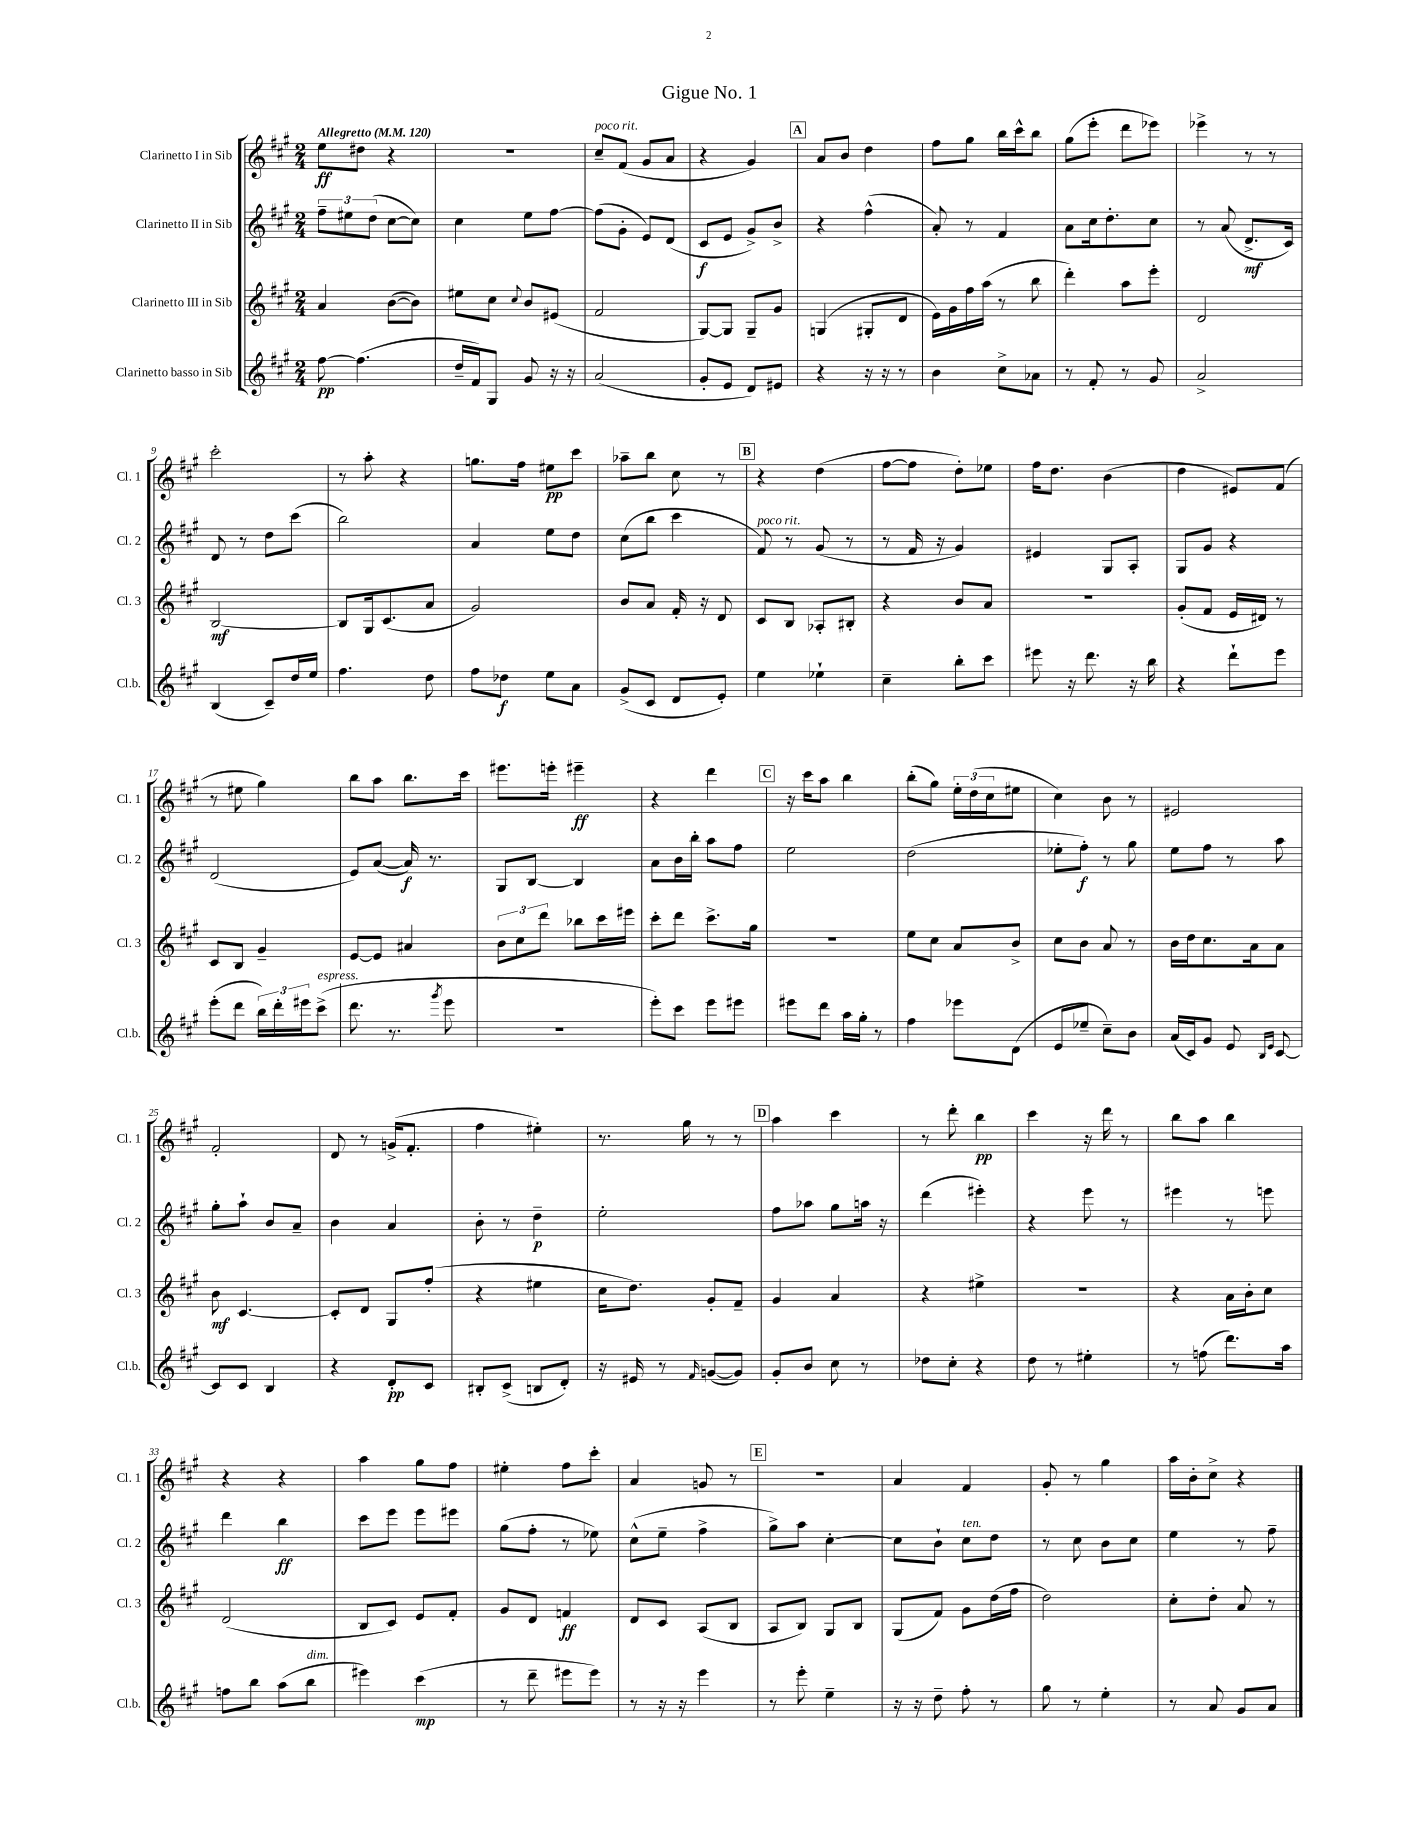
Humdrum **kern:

**kern	**kern	**kern	**kern
*staff4	*staff3	*staff2	*staff1
*clefG2	*clefG2	*clefG2	*clefG2
*k[f#c#g#]	*k[f#c#g#]	*k[f#c#g#]	*k[f#c#g#]
*M2/4	*M2/4	*M2/4	*M2/4
*MM120	*MM120	*MM120	*MM120
[8ff#	4a	12ff#~	8ee
.	.	12ee#	.
(4.ff#]	.	.	8dd#
.	.	(12dd	.
.	([8b	[8cc#	4r
.	8b])	8cc#])	.
=	=	=	=
16dd~	8ee#	4cc#	2r
16f#)	.	.	.
8G#	8cc#	.	.
.	8qqcc#	.	.
8g#	8b	8ee	.
16r	(8e#	[8ff#	.
16r	.	.	.
=	=	=	=
(2a	2f#	(8ff#]	8cc#~
.	.	8g#'	(8f#
.	.	8e)	8g#
.	.	(8d	8a
=	=	=	=
8g#'	[8G#)	8c#	4r
8e	8G#]	8e	.
8d)	8G#~	8g#^)	4g#)
8e#	8g#	8b^	.
=	=	=	=
4r	(4G	4r	8a
.	.	.	8b
16r	8G#'	(4ff#^^	4dd
16r	.	.	.
8r	8d	.	.
=	=	=	=
4b	16e)	8a')	8ff#
.	16g#	.	.
.	16ff#	8r	8gg#
.	(16aa	.	.
8cc#^	8r	4f#	16bb
.	.	.	16ccc#^^
8a-	8bb	.	8bb
=	=	=	=
8r	4ddd')	8a	(8gg#
8f#'	.	16cc#	8eee'
.	.	8.dd'	.
8r	8aa	.	8ddd
8g#	8eee'	8cc#	8eee-)
=	=	=	=
2a^	2d	8r	4eee-^
.	.	(8a	.
.	.	8.d^	8r
.	.	.	8r
.	.	16c#)	.
=	=	=	=
(4B	[2B	8d	2ccc#'
.	.	8r	.
8c#~)	.	8dd	.
16dd	.	(8ccc#	.
16ee	.	.	.
=	=	=	=
4.ff#	8B]	2bb)	8r
.	16G#	.	8aa'
.	(8.c#	.	.
.	.	.	4r
8dd	8a	.	.
=	=	=	=
8ff#	2g#)	4a	8.gg
8dd-	.	.	.
.	.	.	16ff#
8ee	.	8ee	8ee#
8a	.	8dd	8ccc#
=	=	=	=
(8g#^	8b	(8cc#	8aa-~
8c#	8a	8bb	8bb
8d	16f#'	4ccc#	8cc#
.	16r	.	.
8e')	8d	.	8r
=	=	=	=
4ee	8c#	8f#)	4r
.	8B	8r	.
4ee-`	8A-'	(8g#	(4dd
.	8B#'	8r	.
=	=	=	=
4cc#~	4r	8r	[8ff#
.	.	16f#	8ff#]
.	.	16r	.
8bb'	8b	4g#)	8dd')
8ccc#	8a	.	8ee-
=	=	=	=
8eee#	2r	4e#	16ff#
.	.	.	8.dd
16r	.	.	.
8.ddd	.	.	.
.	.	8G#	(4b
16r	.	8A'	.
16bb	.	.	.
=	=	=	=
4r	(8g#'	8G#	4dd
.	8f#	8g#	.
8ddd`	16e	4r	8e#)
.	16d#)	.	.
8eee	8r	.	(8f#
=	=	=	=
(8eee'	8c#	(2d	8r
8ddd	8B	.	8ee#
24bb)	4g#~	.	4gg#)
24ddd'	.	.	.
24eee#	.	.	.
(8ccc#^	.	.	.
=	=	=	=
8.ddd	[8e	8e)	8bb
.	8e]	([8a	8aa
8.r	.	.	.
.	4a#	16a])	8.bb
.	.	8.r	.
8qggg#	.	.	.
8eee	.	.	.
.	.	.	16ccc#
=	=	=	=
2r	12b	8G#	8.eee#
.	12cc#	.	.
.	.	[8B	.
.	12ddd	.	.
.	.	.	16eee'
.	8bb-	4B]	4eee#~
.	16ccc#	.	.
.	16eee#	.	.
=	=	=	=
8eee')	8ccc#'	8a	4r
8ccc#	8ddd	16b	.
.	.	16bb'	.
8eee	8.ccc#^	8aa	4ddd
8eee#	.	8ff#	.
.	16gg#	.	.
=	=	=	=
8eee#	2r	2ee	16r
.	.	.	16ccc#
8ddd	.	.	8aa
16aa	.	.	4bb
16gg#'	.	.	.
8r	.	.	.
=	=	=	=
4ff#	8ee	(2dd	(8bb'
.	8cc#	.	8gg#)
8eee-	8a	.	24ee'
.	.	.	(24dd
.	.	.	24cc#
(8d	8b^	.	8ee#
=	=	=	=
8e	8cc#	8ee-'	4cc#)
8ee-~	8b	8ff#')	.
8cc#~)	8a	8r	8b
8b	8r	8gg#	8r
=	=	=	=
(16a	16b	8ee	2e#
16c#)	16dd	.	.
8g#	8.cc#	8ff#	.
8e	.	8r	.
.	16a	.	.
16qqB	.	.	.
16qqe	.	.	.
[8c#	8a	8aa	.
=	=	=	=
8c#]	8b	8gg#'	2f#'
8c#	[4.c#	8aa`	.
4B	.	8b	.
.	.	8a~	.
=	=	=	=
4r	8c#']	4b	8d
.	8d	.	8r
8d'	8G#	4a	(16g^
.	.	.	8.f#'
8c#	(8ff#'	.	.
=	=	=	=
8B#'	4r	8b'	4ff#
(8c#^	.	8r	.
8B	4ee#	4dd~	4ee#')
8d')	.	.	.
=	=	=	=
16r	16cc#	2ee'	8.r
16e#	8.dd)	.	.
8r	.	.	.
.	.	.	16gg#
16qqf#	.	.	.
([8g	8g#'	.	8r
8g])	8f#~	.	8r
=	=	=	=
8g#'	4g#	8ff#	4aa
8b	.	8aa-	.
8cc#	4a	8gg#	4ccc#
8r	.	16aa	.
.	.	16r	.
=	=	=	=
8dd-	4r	(4ddd	8r
8cc#'	.	.	8ddd'
4r	4ee#^	4eee#')	4bb
=	=	=	=
8dd	2r	4r	4ccc#
8r	.	.	.
4ee#'	.	8eee	16r
.	.	.	16ddd
.	.	8r	8r
=	=	=	=
8r	4r	4eee#	8bb
(8ff	.	.	8aa
8.ddd)	16a	8r	4bb
.	16b'	.	.
.	8cc#	8eee	.
16aa	.	.	.
=	=	=	=
8ff	(2d	4ddd	4r
8bb	.	.	.
(8aa	.	4bb	4r
8bb	.	.	.
=	=	=	=
4eee#)	8B	8ccc#	4aa
.	8c#)	8eee	.
(4ccc#	8e	8eee	8gg#
.	8f#'	8eee#	8ff#
=	=	=	=
8r	8g#	(8gg#	4ee#'
8ddd~	8d	8ff#'	.
8eee#	4f	8r	8ff#
8eee#)	.	8ee-)	8ccc#'
=	=	=	=
8r	8d	(8cc#^^	4a
16r	8c#	8ee~	.
16r	.	.	.
4eee	(8A	4ff#^	8g
.	8B	.	8r
=	=	=	=
8r	8A	8gg#^)	2r
8eee'	8B)	8aa	.
4ee~	8G#	[4cc#'	.
.	8B	.	.
=	=	=	=
16r	(8G#	8cc#]	4a
16r	.	.	.
8dd~	8f#)	8b`	.
8ff#'	8g#	8cc#	4f#
8r	(16dd	8dd	.
.	16ff#	.	.
=	=	=	=
8gg#	2dd)	8r	8g#'
8r	.	8cc#	8r
4ee'	.	8b	4gg#
.	.	8cc#	.
=	=	=	=
8r	8cc#'	4ee	16aa
.	.	.	16b'
8a	8dd'	.	8cc#^
8g#	8a	8r	4r
8a	8r	8ff#~	.
==	==	==	==
*-	*-	*-	*-
